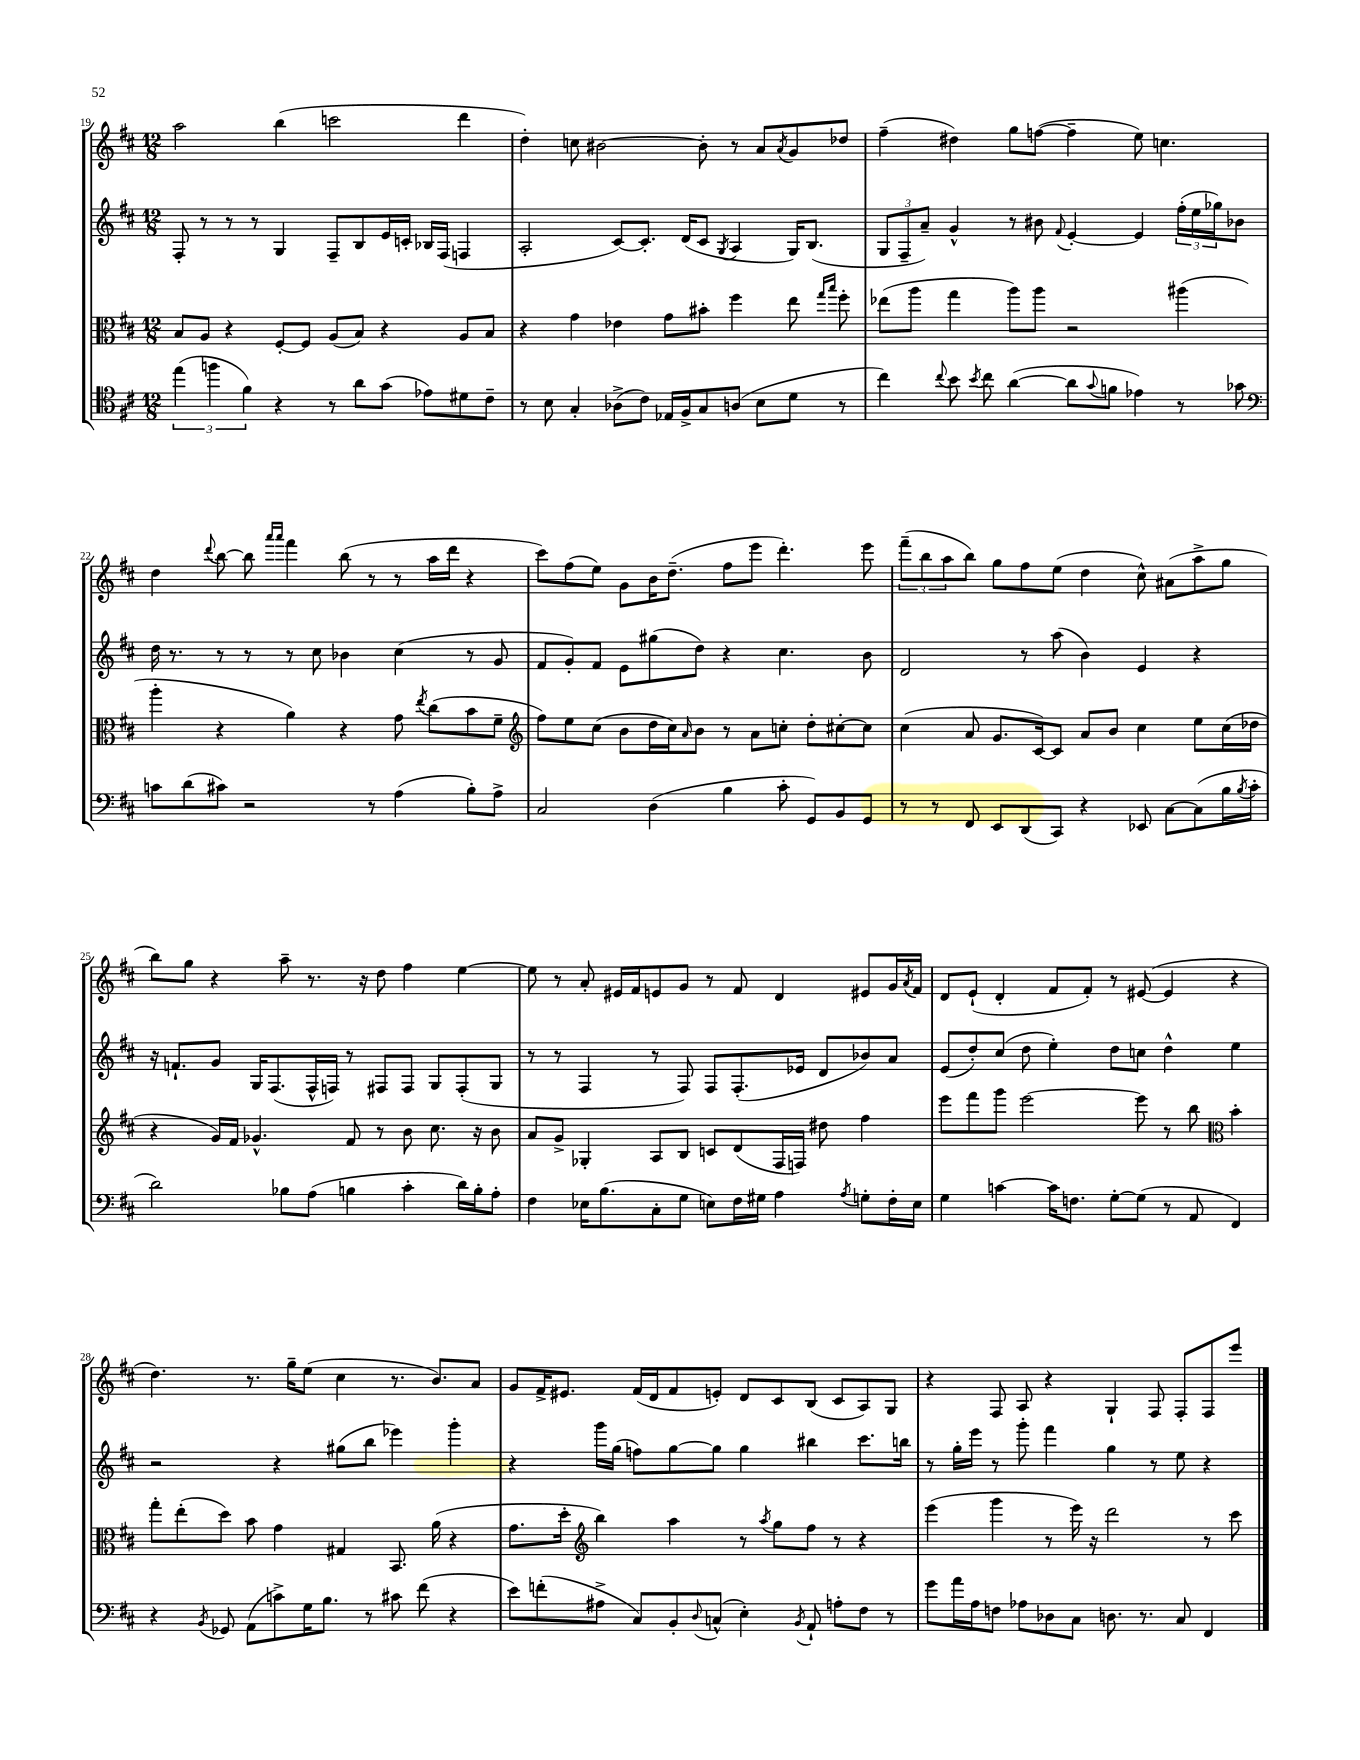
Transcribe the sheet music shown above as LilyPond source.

<<
\new StaffGroup <<
\new Staff = "s0" {
    \clef treble \key d \major \numericTimeSignature \time 12/8
    a''2 b''4( c'''2 d'''4 |
    d''4-.) c''8 bis'2~ bis'8-. r8 a'8 \acciaccatura { a'8 } g'8 des''8 |
    fis''4--( dis''4) g''8 f''8~( f''4-- e''8) c''4. |
    d''4 \appoggiatura { d'''8 } b''8~ b''8 \grace { a'''16 a'''16 } fis'''4 b''8( r8 r8 a''16 d'''16 r4 |
    cis'''8) fis''8( e''8) g'8 b'16 d''8.--( fis''8 e'''8 d'''4.-.) e'''8 |
    \tuplet 3/2 { fis'''8--( b''8 a''8 } b''8) g''8 fis''8 e''8( d''4 cis''8-^) ais'8( a''8-> g''8 |
    b''8) g''8 r4 a''8-- r8. r16 d''8 fis''4 e''4~ |
    e''8 r8 a'8-. eis'16 fis'16 e'8 g'8 r8 fis'8 d'4 eis'8 g'16 \acciaccatura { a'8 } fis'16 |
    d'8 e'8-!( d'4-. fis'8 fis'8-.) r8 eis'8~( eis'4 r4 |
    d''4.) r8. g''16-- e''8( cis''4 r8. b'8.) a'8 |
    g'8 fis'16-> eis'8. fis'16( d'16 fis'8 e'8-.) d'8 cis'8 b8( cis'8 a8) g8 |
    r4 fis8 a8 r4 g4-! fis8 fis8-. fis8 e'''8 \bar "|." |
}
\new Staff = "s1" {
    \clef treble \key d \major \numericTimeSignature \time 12/8
    fis8-. r8 r8 r8 g4 fis8-- b8 e'16 c'16-. bes16 fis16( f4 |
    a2-. cis'8~) cis'8.-. d'16( cis'8 \acciaccatura { g8 } a4 g16) b8.( |
    \tuplet 3/2 { g8 fis8-- a'8--) } g'4-^ r8 bis'8 \appoggiatura { fis'8 } e'4~-. e'4 \tuplet 3/2 { fis''16-.( e''16 ges''16) } bes'8 |
    d''16 r8. r8 r8 r8 cis''8 bes'4 cis''4( r8 g'8 |
    fis'8 g'8-.) fis'8 e'8 gis''8( d''8) r4 cis''4. b'8 |
    d'2 r8 a''8( b'4) e'4 r4 |
    r16 f'8.-! g'8 g16 fis8.( fis16-^ f16) r8 fis8 fis8 g8 fis8-.( g8 |
    r8 r8 fis4 r8 fis8) fis8 fis8.-.( ees'16 d'8 bes'8) a'8 |
    e'8( d''8-.) cis''8( d''8 e''4-.) d''8 c''8 d''4-^ e''4 |
    r2 r4 gis''8( b''8 ees'''4) g'''4-. |
    r4 g'''16 g''16( f''8) g''8~ g''8 g''4 bis''4 cis'''8. b''16 |
    r8 g''16-. e'''16 r8 g'''8-. fis'''4 g''4 r8 e''8 r4 \bar "|." |
}
\new Staff = "s2" {
    \clef alto \key d \major \numericTimeSignature \time 12/8
    b8 a8 r4 fis8~-. fis8 a8( b8) r4 a8 b8 |
    r4 g'4 ees'4 g'8 bis'8-. fis''4 e''8 \grace { g''16 b''16 } fis''8-. |
    ees''8( a''8 g''4 a''8) a''8 r2 ais''4( |
    a''4-. r4 a'4) r4 g'8 \acciaccatura { e''8 } cis''8( b'8 fis'8-- |
    \clef treble fis''8) e''8 cis''8( b'8 d''16 cis''16) \grace { a'16 } b'8 r8 a'8 c''8-. d''8-. cis''8~-. cis''8 |
    cis''4( a'8 g'8. cis'16~) cis'8 a'8 b'8 cis''4 e''8 cis''16( des''16 |
    r4 g'16) fis'16 ges'4.-^ fis'8 r8 b'8 cis''8. r16 b'8 |
    a'8 g'8-> ges4-. a8 b8 c'8 d'8( fis16 f16) dis''8 fis''4 |
    e'''8 fis'''8 g'''8 e'''2~ e'''8 r8 b''8 \clef alto b'4-. |
    g''8-. e''8-.( d''8) b'8 g'4 gis4 b,8. a'16( r4 |
    g'8. d''16-. \clef treble b''4) a''4 r8 \acciaccatura { a''8 } g''8 fis''8 r8 r4 |
    e'''4( g'''4 r8 e'''16) r16 d'''2 r8 cis'''8 \bar "|." |
}
\new Staff = "s3" {
    \clef tenor \key d \major \numericTimeSignature \time 12/8
    \tuplet 3/2 { e''4( f''4 fis'4) } r4 r8 a'8 g'8( ees'8) dis'8 cis'8-- |
    r8 b8 g4-. aes8->( cis'8) ees16 fis16-> g8 a8( b8 d'8 r8 |
    cis''4) \appoggiatura { cis''8 } b'8 \acciaccatura { b'8 } cis''8 a'4~( a'8 \appoggiatura { g'8 } f'8 ees'4) r8 ges'8 |
    \clef bass c'8 d'8( cis'8) r2 r8 a4( b8-.) a8-> |
    cis2 d4( b4 cis'8-. g,8) b,8 g,8 |
    r8 r8 fis,8 e,8 d,8( cis,8) r4 ees,8 cis8~ cis8( b16 \acciaccatura { b8 } cis'16-. |
    d'2) bes8 a8( b4 cis'4-. d'16) b16-. a8-. |
    fis4 ees16 b8.( cis8-. g8 e8) fis16 gis16 a4 \acciaccatura { a8 } g8-. fis16-. e16 |
    g4 c'4~ c'16 f8. g8~-. g8( r8 a,8 fis,4) |
    r4 \acciaccatura { b,8 } ges,8 a,8( c'8->) g16 b8. r8 cis'8 fis'8( r4 |
    e'8) f'8-.( ais8-> cis8) b,8-. \appoggiatura { d8 } c8-^( e4-.) \acciaccatura { b,8 } a,8-! a8-. fis8 r8 |
    g'8 a'16 a16 f8 aes8 des8 cis8 d8. r8. cis8 fis,4 \bar "|." |
}
>>
>>
\layout { \context { \Score currentBarNumber = #19 } }
